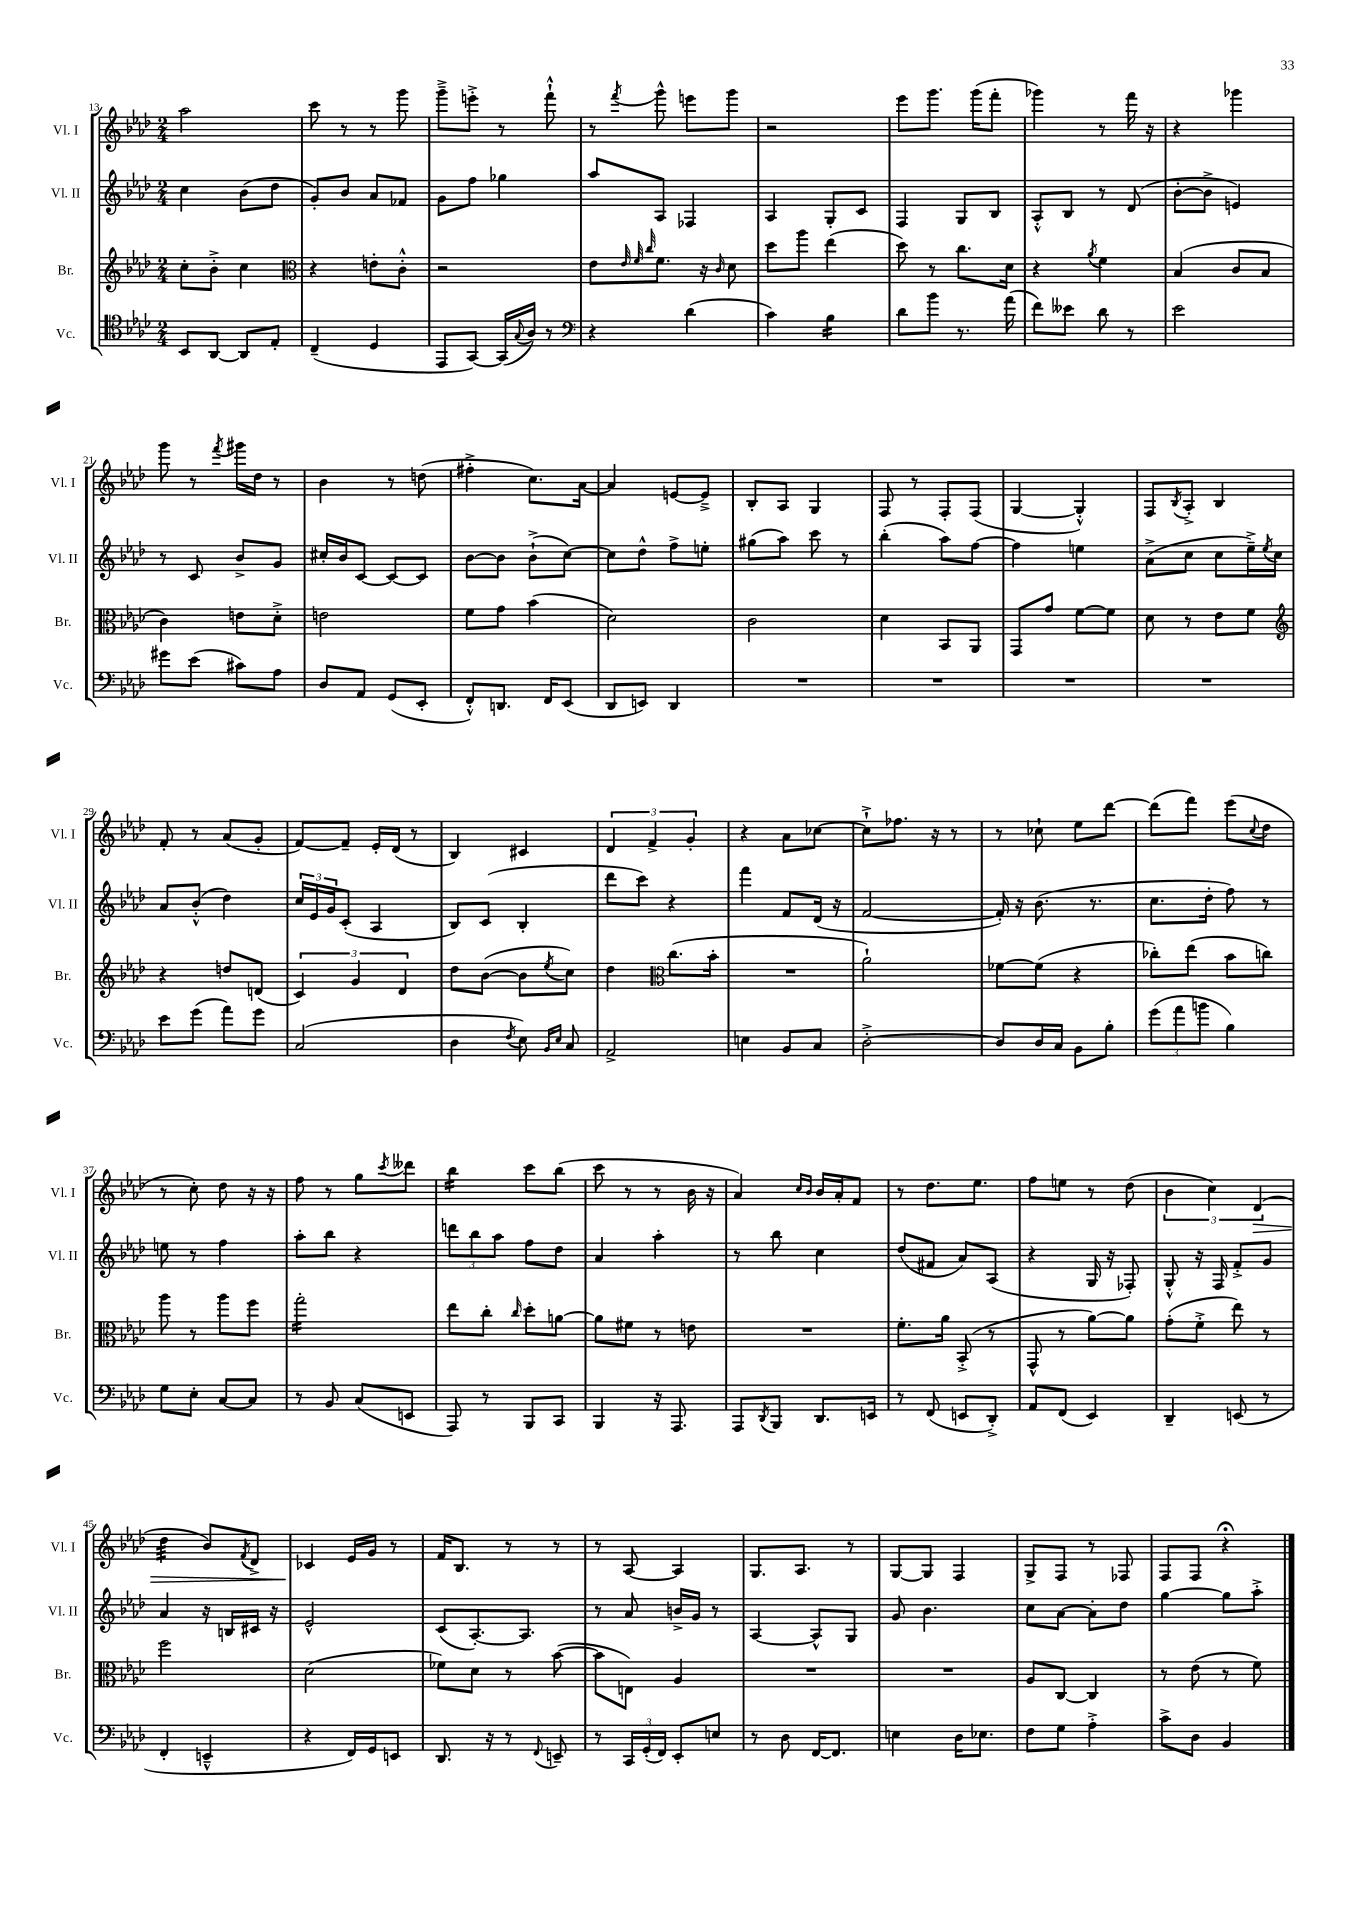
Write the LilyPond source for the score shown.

<<
\new StaffGroup <<
\new Staff = "s0" \with { instrumentName = "Vl. I" shortInstrumentName = "Vl. I" } {
    \clef treble \key aes \major \numericTimeSignature \time 2/4
    aes''2 |
    c'''8 r8 r8 g'''8 |
    g'''8---> e'''8-.-> r8 f'''8-!-^ |
    r8 \acciaccatura { f'''8 } g'''8-^ e'''8 g'''8 |
    r2 |
    ees'''8 g'''8. g'''16( f'''8-. |
    ges'''4) r8 f'''16 r16 |
    r4 ges'''4 |
    g'''8 r8 \acciaccatura { f'''8 } gis'''16 des''16 r8 |
    bes'4 r8 d''8( |
    fis''4-.-> c''8.) aes'16~ |
    aes'4 e'8~ e'8---> |
    bes8-. aes8 g4 |
    f8 r8 f8-. f8( |
    g4~ g4-.-^) |
    f8 \acciaccatura { bes8 } aes8-.-> bes4 |
    f'8-. r8 aes'8( g'8-. |
    f'8~) f'8-- ees'16-. des'16( r8 |
    bes4) cis'4 |
    \tuplet 3/2 { des'4 f'4-> g'4-. } |
    r4 aes'8 ces''8~ |
    ces''8-!-> fes''8. r16 r8 |
    r8 ces''8-! ees''8 des'''8~ |
    des'''8( f'''8) ees'''8( \appoggiatura { c''8 } des''8 |
    r8 c''8-.) des''8 r16 r16 |
    f''8 r8 g''8 \acciaccatura { c'''8 } deses'''8 |
    bes''4:16 c'''8 bes''8( |
    c'''8 r8 r8 bes'16 r16 |
    aes'4) \grace { c''16 bes'16 } bes'16 aes'16-. f'8 |
    r8 des''8. ees''8. |
    f''8 e''8 r8 des''8( |
    \tuplet 3/2 { bes'4 c''4) des'4\>( } |
    des''4:32 bes'8) \acciaccatura { f'8 } des'8-> |
    ces'4\! ees'16 g'16 r8 |
    f'16 bes8. r8 r8 |
    r8 aes8~ aes4 |
    g8. aes8. r8 |
    g8~ g8 f4 |
    g8-> f8 r8 fes8 |
    f8 f8 r4\fermata \bar "|." |
}
\new Staff = "s1" \with { instrumentName = "Vl. II" shortInstrumentName = "Vl. II" } {
    \clef treble \key aes \major \numericTimeSignature \time 2/4
    c''4 bes'8( des''8 |
    g'8-.) bes'8 aes'8 fes'8 |
    g'8 f''8 ges''4 |
    aes''8 aes8 fes4 |
    aes4 g8-. c'8 |
    f4 g8 bes8 |
    aes8-.-^ bes8 r8 des'8( |
    bes'8~-. bes'8-> e'4) |
    r8 c'8 bes'8-> g'8 |
    cis''16-. bes'16 c'8~ c'8~ c'8 |
    bes'8~ bes'8 bes'8-!->( c''8~) |
    c''8 des''8-^ f''8-> e''8-. |
    gis''8( aes''8) c'''8 r8 |
    bes''4-.( aes''8) f''8~ |
    f''4 e''4 |
    aes'8->( c''8 c''8 ees''16--->) \acciaccatura { ees''8 } c''16 |
    aes'8 bes'8-.-^( des''4) |
    \tuplet 3/2 { c''16 ees'16 g'16 } c'8-.( aes4 |
    bes8) c'8( bes4-. |
    des'''8 c'''8) r4 |
    f'''4 f'8 des'16( r16 |
    f'2~ |
    f'16-.) r16 bes'8.( r8. |
    c''8. des''16-. f''8) r8 |
    e''8 r8 f''4 |
    aes''8-. bes''8 r4 |
    \tuplet 3/2 { d'''8 bes''8 aes''8 } f''8 des''8 |
    aes'4 aes''4-. |
    r8 bes''8 c''4 |
    des''8( fis'8 aes'8) aes8( |
    r4 g16 r16 fes8-.) |
    g8-.-^ r16 f16 f'8-.-> g'8 |
    aes'4 r16 b16 cis'16 r16 |
    ees'2-^ |
    c'8( aes8.~-.) aes8. |
    r8 aes'8 b'16-> g'16 r8 |
    aes4~ aes8-^ g8 |
    g'8 bes'4. |
    c''8 aes'8~ aes'8-. des''8 |
    g''4~ g''8 aes''8-.-> \bar "|." |
}
\new Staff = "s2" \with { instrumentName = "Br." shortInstrumentName = "Br." } {
    \clef treble \key aes \major \numericTimeSignature \time 2/4
    c''8-. bes'8-.-> c''4 |
    \clef alto r4 e'8-. c'8-.-^ |
    r2 |
    ees'8 \grace { ees'32 f'32 c''32 } f'8. r16 \grace { c'16 } des'8 |
    des''8 aes''8 ees''4( |
    des''8) r8 c''8. des'16 |
    r4 \acciaccatura { aes'8 } f'4 |
    bes4( c'8 bes8 |
    c'4) e'8 des'8-.-> |
    e'2 |
    f'8 g'8 bes'4( |
    des'2) |
    c'2 |
    des'4 bes,8 aes,8 |
    g,8 g'8 f'8~ f'8 |
    des'8 r8 ees'8 f'8 |
    \clef treble r4 d''8 d'8( |
    \tuplet 3/2 { c'4) g'4 des'4 } |
    des''8 bes'8~( bes'8 \acciaccatura { ees''8 } c''8) |
    des''4 \clef alto c''8.( bes'16-. |
    R2 |
    aes'2-!) |
    fes'8~ fes'8( r4 |
    ces''8-.) ees''8( bes'8 c''8) |
    aes''8 r8 aes''8 f''8 |
    g''2:16-. |
    ees''8 c''8-. \grace { c''16 } des''8-. a'8~ |
    a'8 fis'8 r8 e'8 |
    R2 |
    f'8.-. aes'16 bes,8-.->( r8 |
    g,8-^ r8 aes'8~) aes'8 |
    g'8-.( f'8-.-> ees''8) r8 |
    f''2 |
    des'2( |
    fes'8) des'8 r8 bes'8~( |
    bes'8 e8) aes4 |
    R2 |
    R2 |
    aes8 c8~ c4 |
    r8 ees'8( r8 f'8) \bar "|." |
}
\new Staff = "s3" \with { instrumentName = "Vc." shortInstrumentName = "Vc." } {
    \clef tenor \key aes \major \numericTimeSignature \time 2/4
    bes,8 aes,8~ aes,8 ees8-. |
    c4--( des4 |
    ees,8 g,8~) g,16( \appoggiatura { g8 } aes16) r8 |
    \clef bass r4 des'4( |
    c'4) bes4:16 |
    des'8 bes'8 r8. aes'16( |
    f'8) eeses'8 des'8 r8 |
    ees'2 |
    gis'8 ees'8( cis'8) aes8 |
    des8 aes,8 g,8( ees,8-. |
    f,8-.-^) d,8. f,16 ees,8( |
    des,8 e,8) des,4 |
    R2 |
    R2 |
    R2 |
    R2 |
    ees'8 g'8( aes'8) g'8 |
    c2( |
    des4 \acciaccatura { f8 } ees8) \grace { bes,16 ees16 } c8 |
    aes,2-> |
    e4 bes,8 c8 |
    des2~-.-> |
    des8 des16 c16 bes,8 bes8-. |
    \tuplet 3/2 { g'8( aes'8 b'8 } bes4) |
    g8 ees8-. c8~ c8 |
    r8 bes,8 c8( e,8 |
    aes,,8) r8 bes,,8 c,8 |
    bes,,4 r16 aes,,8. |
    aes,,8 \acciaccatura { des,8 } bes,,8 des,8. e,16 |
    r8 f,8( e,8 des,8-.->) |
    aes,8 f,8( ees,4) |
    des,4-- e,8( r8 |
    f,4-. e,4---^ |
    r4 f,16) g,16 e,8 |
    des,8. r16 r8 \appoggiatura { f,8 } e,8-- |
    r8 \tuplet 3/2 { c,16 g,16-.( f,16) } ees,8-. e8 |
    r8 des8 f,16~ f,8. |
    e4 des16 ees8. |
    f8 g8 aes4-.-> |
    c'8-> des8 bes,4 \bar "|." |
}
>>
>>
\layout { \context { \Score currentBarNumber = #13 } }
